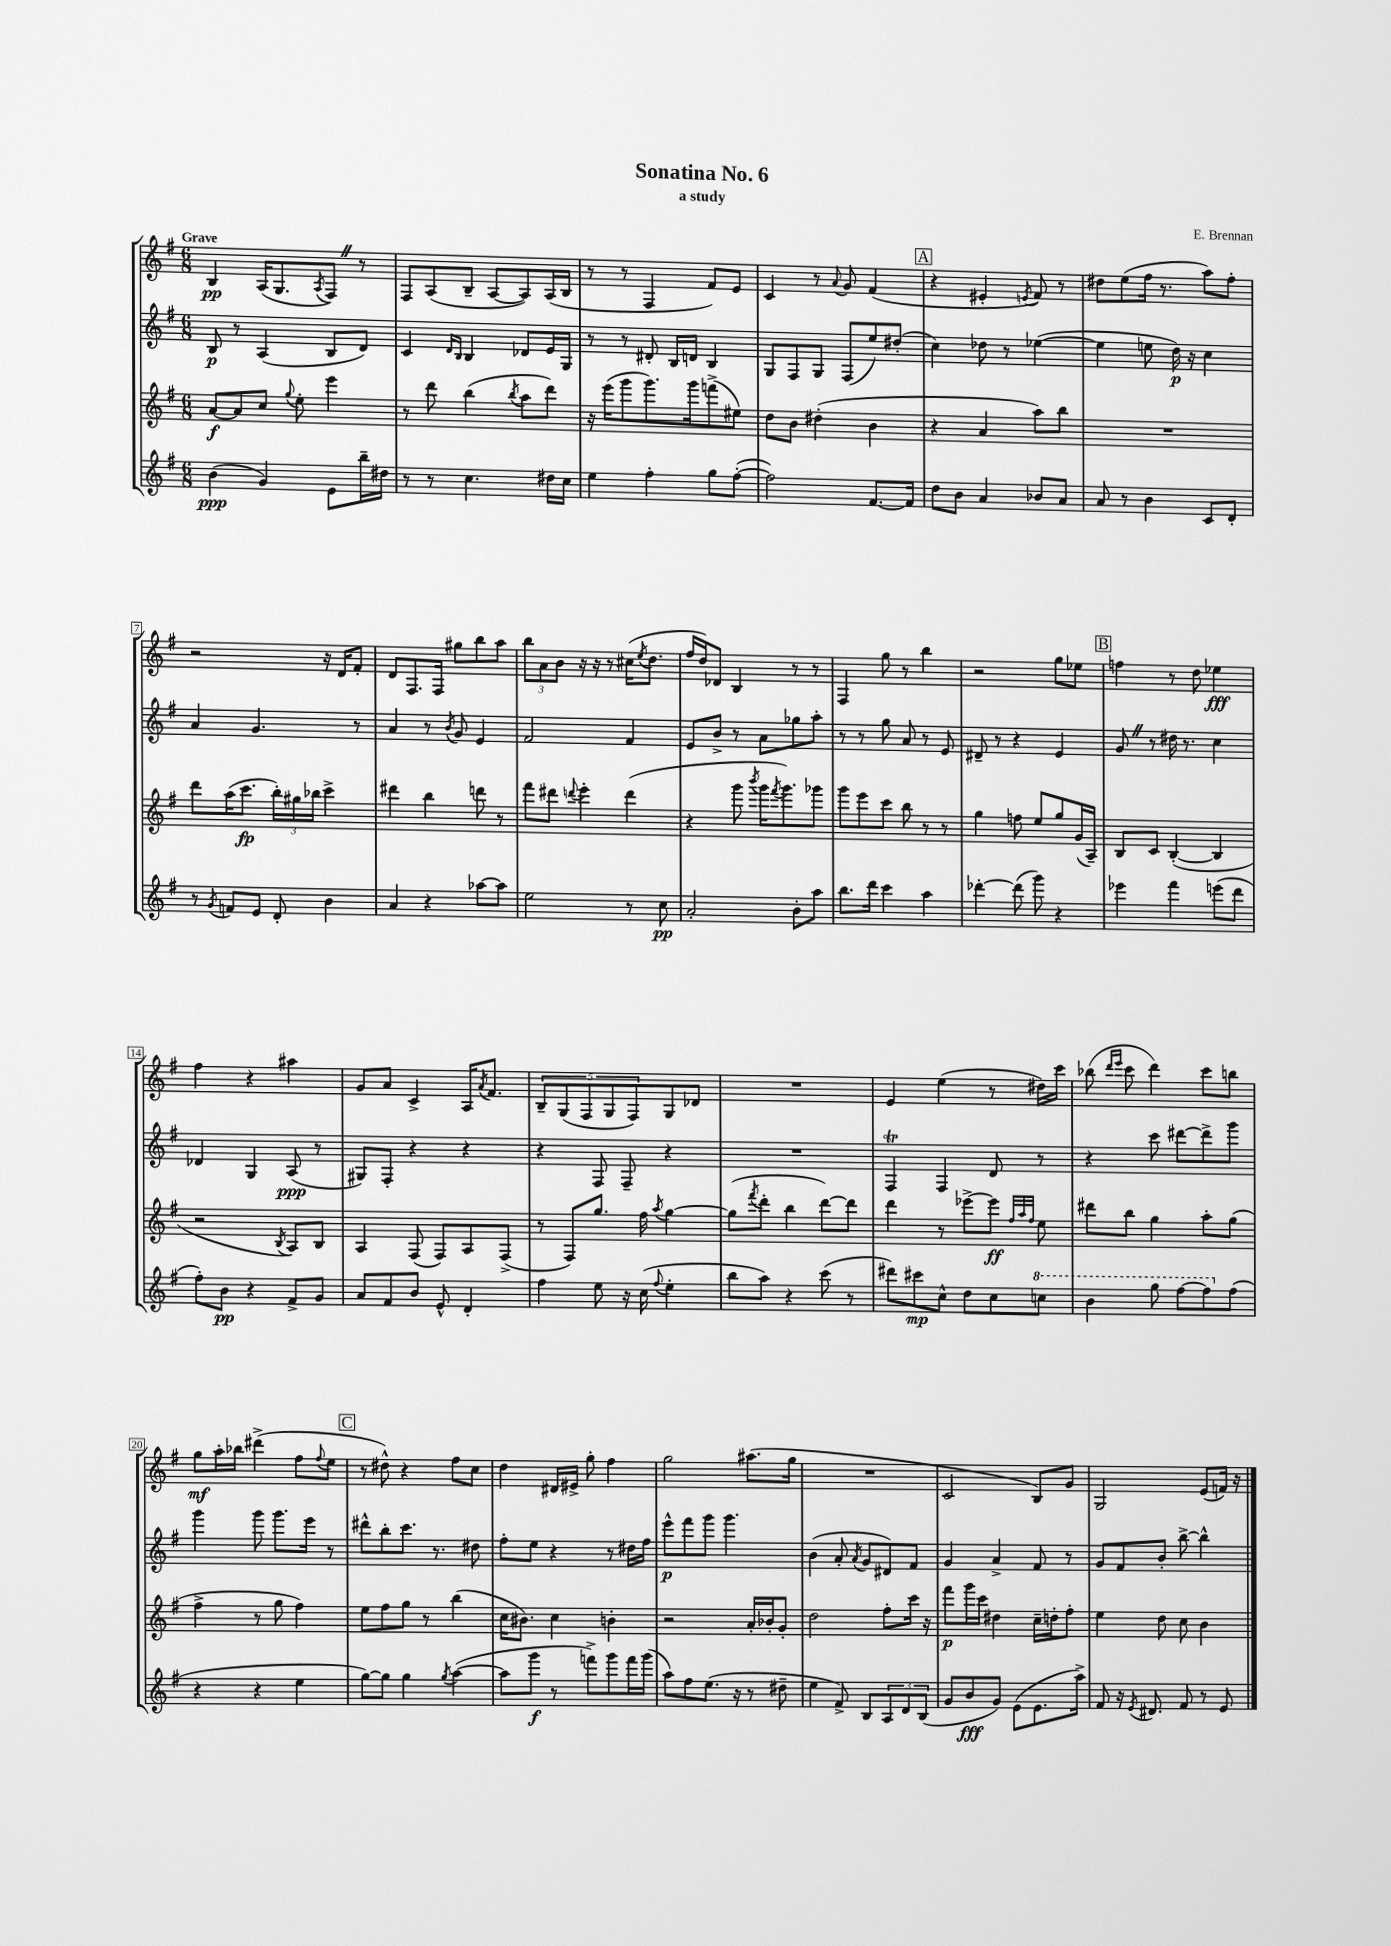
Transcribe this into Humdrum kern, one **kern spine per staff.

**kern	**kern	**kern	**kern
*staff4	*staff3	*staff2	*staff1
*clefG2	*clefG2	*clefG2	*clefG2
*k[f#]	*k[f#]	*k[f#]	*k[f#]
*M6/8	*M6/8	*M6/8	*M6/8
(4b\	[8a/L	8B/	4B/
.	8a/]	8r	.
4g/)	8cc/J	(4A/	(16A/LK
.	.	.	8.G/
.	8qqgg/	.	.
.	8ee'\	.	.
.	.	.	8qA/
8e\L	4eee\	8B/L	8F#/J)
16bb~\L	.	8d/J)	8r
16dd#\JJ	.	.	.
=	=	=	=
8r	8r	4c/	8F#/L
8r	8ddd\	.	(8A/
.	.	16qqd/LL	.
.	.	16qqB/JJ	.
4.cc\	(4bb\	4B/	8B~/J
.	.	.	[8A/L
.	8qbb/	.	.
.	8aa\L	8d-/L	8A/])
16dd#\LL	8ddd\J)	16e/L	(16A/L
16cc\JJ	.	16G/JJ	16B/JJ
=	=	=	=
4ee\	16r	8r	8r
.	(16eee\LK	.	.
.	8ggg\	8r	8r
4ff#'\	8.ggg\)	8d#'/	4F#/
.	.	16B/LL	.
.	16ggg\k	16d/JJ	.
8gg\L	(8fff^\	4B/	8f#/L)
([8ff#'\J	8ee#\J)	.	8e/J
=	=	=	=
2ff#\])	8dd\L	8G/L	4c/
.	8b\J	8F#/	.
.	(4dd#'\	8G/J	8r
.	.	.	8qqa/
.	.	(8F#/L	8g/
[8.f#/L	4b\	8ee/)	(4f#/
.	.	(8dd#'/J	.
16f#/]Jk	.	.	.
=	=	=	=
8dd\L	4r	4cc\)	4r
8b\J	.	.	.
4a/	4a/	8dd-\	4e#'/
.	.	8r	.
.	.	.	8qe/
8b-/L	8aa\L)	([4ee-\	8f#/)
8a/J	8bb\J	.	8r
=	=	=	=
8a/	2.r	4ee-\]	8dd#\L
8r	.	.	(8ee\
4b\	.	8ee\	16ff#\Jk
.	.	.	8.r
.	.	16dd\)	.
.	.	16r	.
8c/L	.	4cc\	8aa\L)
8d'/J	.	.	8ff#'\J
=	=	=	=
8r	8ddd\L	4a/	2r
8qg/	.	.	.
8f/L	(16aa\K	.	.
.	8.ccc\J	.	.
8e/J	.	4.g/	.
8d'/	24bb'\LL)	.	.
.	24gg#\	.	.
.	24bb-\JJ	.	.
4b\	4ccc^\	.	16r
.	.	.	16d/LK
.	.	8r	8f#'/J
=	=	=	=
4a/	4ddd#\	4a/	8d/L
.	.	.	8.F#/
4r	4bb\	8r	.
.	.	.	16F#/Jk
.	.	8qb/	.
.	.	8g/	8gg#\L
[8aa-\L	8ddd\	4e/	8bb\
8aa-\]J	8r	.	8aa\J
=	=	=	=
2ee\	8fff#\L	2f#/	12bb\L
.	.	.	12a\
.	8ddd#\J	.	.
.	.	.	12b\J
.	8qqddd/	.	.
.	4eee'\	.	16r
.	.	.	16r
.	.	.	8r
8r	(4ddd\	4f#/	(16cc#\LK
.	.	.	8qee/
.	.	.	8.dd\J
8cc\	.	.	.
=	=	=	=
2a'/	4r	8e/L	16ff#/LL
.	.	.	16dd/J)
.	.	8b^/J	8d-/J
.	8ggg\	8r	4B/
.	8qbbb/	.	.
.	16ggg\LK	8a\L	.
.	8qfff#/	.	.
.	8.ggg\)	.	.
8b'\L	.	8gg-\	8r
8aa\J	8ggg-\J	8aa'\J	8r
=	=	=	=
8.bb\L	8ggg\L	8r	4F#/
.	8eee\	8r	.
16ddd\Jk	.	.	.
4ccc\	8ccc\J	8gg\	8gg\
.	8bb\	8a/	8r
4aa\	8r	8r	4bb\
.	8r	8e/	.
=	=	=	=
[4ddd-'\	4gg\	8d#~/	2r
.	.	8r	.
(8ddd-\]	8ff\	4r	.
8ggg\)	8ee/L	.	.
4r	8gg/	4e/	8gg\L
.	(16g/L	.	8ee-\J
.	16A~/JJ)	.	.
=	=	=	=
4eee-\	8B/L	8g/	4ff\
.	8c/J	8r	.
4fff#\	([4B'/	16dd#\	8r
.	.	8.r	.
.	.	.	8dd\
(8eee\L	4B/]	4cc\	4ee-\
8ddd\J	.	.	.
=	=	=	=
8ff#'\L)	2r	4d-/	4ff#\
8b\J	.	.	.
4r	.	4G/	4r
.	8qB/	.	.
8f#^/L	8A/L)	(8A/	4aa#\
8g/J	8B/J	8r	.
=	=	=	=
8a/L	4A/	8G#/L)	8g/L
8f#/	.	8F#'/J	8a/J
8b/J	(8F#/	4r	4c^/
8e^^/	8F#/L)	.	.
4d'/	8A/	4r	16A/LK
.	.	.	8qa/
.	.	.	8.f#/J
.	(8F#^/J	.	.
=	=	=	=
4ff#\	8r	4r	10B~/L
.	.	.	(10G/
.	8F#/L)	.	.
.	.	.	10F#/
8ee\	8.gg/J	8F#/	.
.	.	.	10G/
16r	.	8F#~/	.
.	.	.	10F#/)
(16cc\	16ff#\	.	.
8qqff#/	8qaa/	.	.
4ee'\	[4gg\	4r	8G/
.	.	.	8d-/J
=	=	=	=
8bb\L	(8gg\]L	2.r	2.r
.	8qfff#/	.	.
8aa\J)	8ddd'\J	.	.
4r	4bb\	.	.
(8ccc\	[8ddd\L)	.	.
8r	8ddd\]J	.	.
=	=	=	=
8ddd#\L)	4ddd\	4F#/	4e/
8ccc#\	.	.	.
8cc^^\J	8r	4F#/	(4ee\
8dd\L	[8eee-^\L	.	.
8cc\	8eee-\]J	8d/	8r
.	32qqff#/LLL	.	.
.	32qqaa/	.	.
.	32qqff#/JJJ	.	.
8ccc\J	8ee\	8r	16dd#\LL)
.	.	.	16ccc\JJ
=	=	=	=
4bb\	8ddd#\L	4r	(8bb-\
.	.	.	16qqddd/LL
.	.	.	16qqeee/JJ
.	8bb\J	.	8ccc\
8ggg\	4gg\	8ccc\	4ddd\)
[8fff#\L	.	[8ddd#\L	.
8fff#\]	8aa'\L	8ddd#^\]	8ccc\L
(8ff#\J	(8gg\J	8ggg\J	8bb\J
=	=	=	=
4r	4ff#^\	4ggg\	8gg\L
.	.	.	16aa'\L
.	.	.	16bb-\JJ
4r	8r	8ggg\	(4ddd#^\
.	8gg\	8.ggg\L	.
4ee\	4ff#\)	.	8ff#\L
.	.	16eee\Jk	.
.	.	.	8qqff#/
.	.	8r	8ee\J
=	=	=	=
[8gg\L)	8ee\L	8ddd#^^\L	8r
8gg\]J	8ff#\	8bb'\	8dd#^^\)
4gg\	8gg\J	8.ccc\J	4r
.	8r	.	.
.	.	8.r	.
8qgg/	.	.	.
([4aa\	(4bb\	.	8ff#\L
.	.	8dd#\	8cc\J
=	=	=	=
8aa\]L	16cc\LK	8ff#'\L	4dd\
.	8.b#\J)	.	.
8ggg\J	.	8ee\J	.
8r	4cc\	4r	16d#/LL
.	.	.	16e#^/JJ
8fff^\L)	.	.	8gg'\
8ggg\	4b'\	8r	4ff#\
16fff\L	.	16dd#\LL	.
(16ggg\JJ	.	16ff#\JJ	.
=	=	=	=
8aa\L)	2r	8eee^^\L	2gg\
8ff#\	.	8fff#\	.
(8.ee\J	.	8ggg\J	.
.	.	4.ggg\	.
16r	.	.	.
8r	16a'/LL	.	(8.aa#\L
.	16b-'/J	.	.
8dd#~\	8g'/J	.	.
.	.	.	16gg\Jk
=	=	=	=
4ee\	2dd\	(4b\	2.r
8f#^/)	.	8a'/	.
.	.	8qa/	.
8B/L	.	8g/L	.
12A/	8ff#'\L	8d#/)	.
12d/	.	.	.
.	16ccc\Jk	8f#/J	.
(12B/J	.	.	.
.	16r	.	.
=	=	=	=
8g/L	8fff#\L	4g/	2c/
8b/	16ggg\L	.	.
.	16ccc\JJ	.	.
8g/J)	4dd#\	4a^/	.
(8e\L	.	.	.
8.e\	16cc~\LL	8f#/	8B/L)
.	16dd'\J	.	.
.	8ff#'\J	8r	8g/J
16aa^\Jk)	.	.	.
=	=	=	=
8f#/	4ee\	8g/L	2G/
16r	.	8f#/	.
8qe/	.	.	.
8.d#/	.	.	.
.	8dd\	8b'/J	.
8f#/	8cc\	[8bb^\	.
8r	4b\	4bb^^\]	(8e/L
8e/	.	.	16f/Jk)
.	.	.	16r
==	==	==	==
*-	*-	*-	*-
